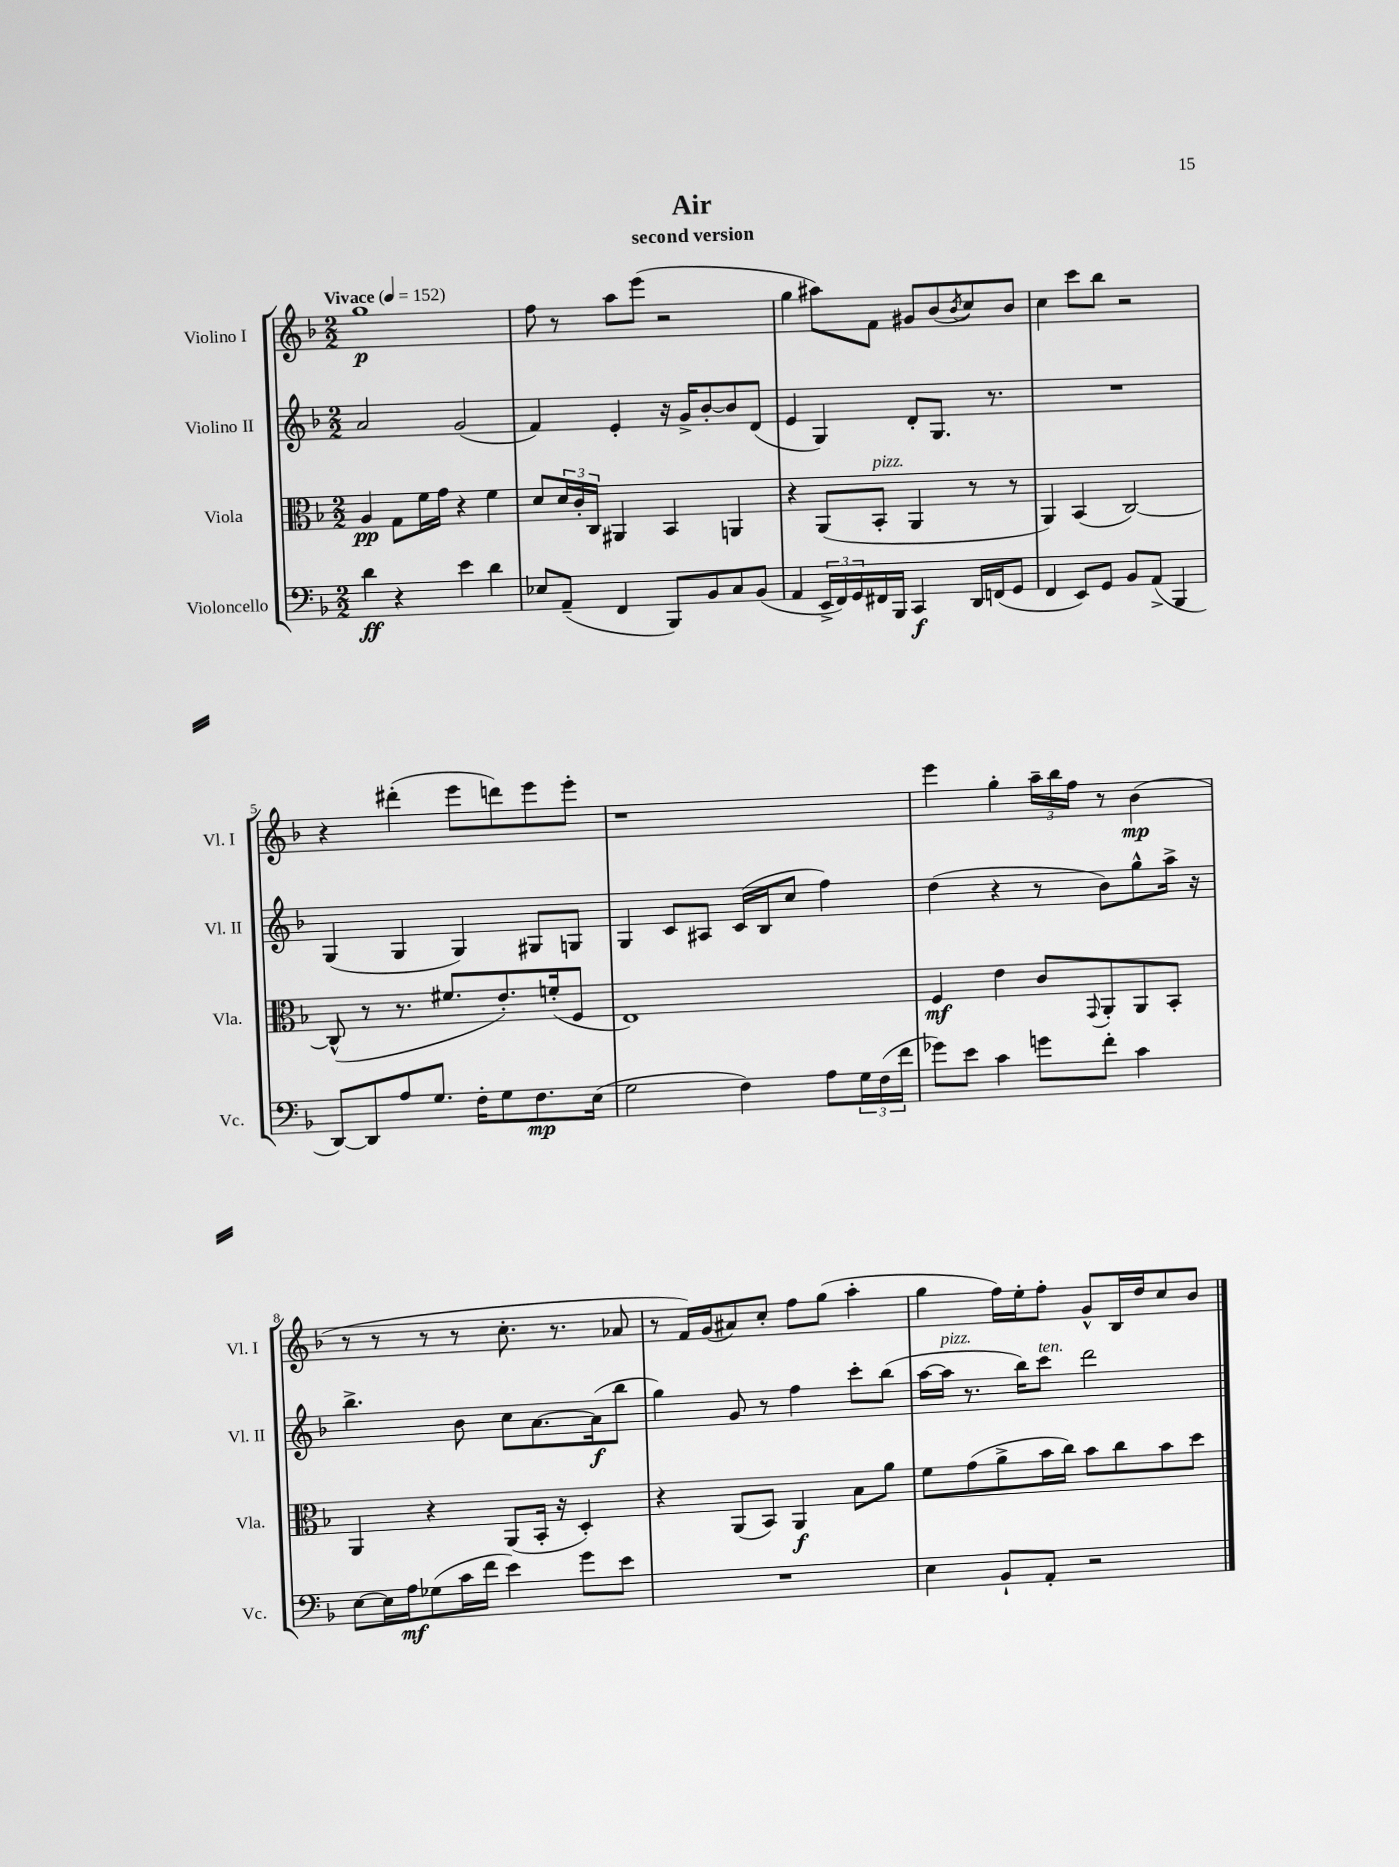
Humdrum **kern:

**kern	**dynam	**kern	**dynam	**kern	**dynam	**kern	**dynam
*part4	*part4	*part3	*part3	*part2	*part2	*part1	*part1
*staff4	*staff4	*staff3	*staff3	*staff2	*staff2	*staff1	*staff1
*I"Violoncello	*	*I"Viola	*	*I"Violino II	*	*I"Violino I	*
*I'Vc.	*	*I'Vla.	*	*I'Vl. II	*	*I'Vl. I	*
*clefF4	*	*clefC3	*	*clefG2	*	*clefG2	*
*k[b-]	*	*k[b-]	*	*k[b-]	*	*k[b-]	*
*M2/2	*	*M2/2	*	*M2/2	*	*M2/2	*
*MM152	*	*MM152	*	*MM152	*	*MM152	*
=1	=1	=1	=1	=1	=1	=1	=1
!	!	!	!	!	!	!LO:TX:a:B:t=Vivace	!
4d\	ff	4A/	pp	2a/	.	1gg	p
4r	.	8G\L	.	.	.	.	.
.	.	16f\L	.	.	.	.	.
.	.	16g\JJ	.	.	.	.	.
4e\	.	4r	.	(2g/	.	.	.
4d\	.	4f\	.	.	.	.	.
=2	=2	=2	=2	=2	=2	=2	=2
8E-X/L	.	8d/L	.	4f/)	.	8ff\	.
(8AA~/J	.	24d/L	.	.	.	8r	.
.	.	24c'/	.	.	.	.	.
.	.	24C/JJ	.	.	.	.	.
4FF/	.	4AA#X/	.	4e'/	.	8aa\L	.
.	.	.	.	.	.	(8eee\J	.
8BBB-/L)	.	4BB-/	.	16r	.	2r	.
.	.	.	.	16g^/KL	.	.	.
8BB-/	.	.	.	[8b-'/	.	.	.
8C/	.	4AAn/	.	8b-/]	.	.	.
(8BB-/J	.	.	.	(8d/J	.	.	.
=3	=3	=3	=3	=3	=3	=3	=3
4AA/	.	4r	.	4e/	.	4gg\	.
24EE^/LL	.	(8AA/L	.	4G/)	.	8aa#X\L)	.
24FF/)	.	.	.	.	.	.	.
24GG/	.	.	.	.	.	.	.
!	!	!LO:TX:a:i:t=pizz.	!	!	!	!	!
16FF#X/	.	8BB-'/J	.	.	.	8f\J	.
16BBB-/JJ	.	.	.	.	.	.	.
4CC/	f	4AA/	.	8d'/L	.	8g#X/L	.
.	.	.	.	8.G/J	.	(8b-/	.
.	.	.	.	.	.	8qb-/	.
16DD/LL	.	8r	.	.	.	8cc/)	.
(16FFn/J	.	.	.	8.r	.	.	.
8GG/J	.	8r	.	.	.	8b-/J	.
=4	=4	=4	=4	=4	=4	=4	=4
4FF/	.	4AA/)	.	1r	.	4cc\	.
8EE/L)	.	(4BB-/	.	.	.	8ccc\L	.
8GG/J	.	.	.	.	.	8bb-\J	.
8BB-/L	.	[2C/)	.	.	.	2r	.
(8AA^/J	.	.	.	.	.	.	.
4BBB-/	.	.	.	.	.	.	.
!!LO:LB:g=z
=5	=5	=5	=5	=5	=5	=5	=5
[8DD/L)	.	(8C^^/]	.	(4G/	.	4r	.
8DD/]	.	8r	.	.	.	.	.
8A/	.	8.r	.	4G/	.	(4ddd#X'\	.
8.G/J	.	.	.	.	.	.	.
.	.	8.f#X/L	.	.	.	.	.
.	.	.	.	4G/)	.	8eee\L	.
16F'\KL	.	.	.	.	.	.	.
8G\	.	8.e'/)	.	.	.	8dddn\)	.
8.F\	mp	.	.	8G#X/L	.	8eee\	.
.	.	(16fn'/k	.	.	.	.	.
.	.	8F/J	.	8Gn/J	.	8eee'\J	.
(16E\Jk	.	.	.	.	.	.	.
=6	=6	=6	=6	=6	=6	=6	=6
2G\	.	1E)	.	4G/	.	1r	.
.	.	.	.	8c/L	.	.	.
.	.	.	.	8A#X/J	.	.	.
4F\)	.	.	.	(16c/LL	.	.	.
.	.	.	.	16B-/J	.	.	.
.	.	.	.	8cc/J	.	.	.
8A\L	.	.	.	4ff\)	.	.	.
24G\L	.	.	.	.	.	.	.
(24F\	.	.	.	.	.	.	.
24f\JJ	.	.	.	.	.	.	.
=7	=7	=7	=7	=7	=7	=7	=7
8g-X\L)	.	4F/	mf	(4dd\	.	4eee\	.
8e\J	.	.	.	.	.	.	.
4c\	.	4e\	.	4r	.	4gg'\	.
8gn\L	.	8c/L	.	8r	.	24aa~\LL	.
.	.	.	.	.	.	24bb-\	.
.	.	.	.	.	.	24ff\JJ	.
.	.	8qqGG/	.	.	.	.	.
8f'\J	.	8AA'/	.	8b-\L)	.	8r	.
4c\	.	8AA/	.	8gg^^\	.	(4b-\	mp
.	.	8BB-'/J	.	16aa^\Jk	.	.	.
.	.	.	.	16r	.	.	.
!!LO:LB:g=z
=8	=8	=8	=8	=8	=8	=8	=8
[8E\L	.	4AA/	.	4.bb-^\	.	8r	.
16E\L]	.	.	.	.	.	8r	.
16A\J	mf	.	.	.	.	.	.
(8G-X\	.	4r	.	.	.	8r	.
16c\L	.	.	.	8b-\	.	8r	.
16f\JJ	.	.	.	.	.	.	.
4e\)	.	(8AA/L	.	8cc\L	.	8.cc'\	.
.	.	16BB-'/Jk	.	[8.a\	.	.	.
.	.	16r	.	.	.	8.r	.
8g\L	.	4D'/)	.	.	.	.	.
.	.	.	.	(16a\k]	f	.	.
8e\J	.	.	.	8bb-\J	.	8a-X/	.
=9	=9	=9	=9	=9	=9	=9	=9
1r	.	4r	.	4gg\)	.	8r	.
.	.	.	.	.	.	16f/LL)	.
.	.	.	.	.	.	(16g/J	.
.	.	(8AA/L	.	8g/	.	8a#X/)	.
.	.	8BB-/J)	.	8r	.	8cc'/J	.
.	.	4AA/	f	4ff\	.	8ff\L	.
.	.	.	.	.	.	(8gg\J	.
.	.	8B-\L	.	8ccc'\L	.	4aa'\	.
.	.	8a\J	.	(8bb-\J	.	.	.
=10	=10	=10	=10	=10	=10	=10	=10
4E\	.	8f\L	.	[16aa\LL	.	4gg\	.
!	!	!	!	!LO:TX:a:i:t=pizz.	!	!	!
.	.	.	.	16aa\JJ]	.	.	.
.	.	(8g\	.	8.r	.	.	.
8BB-`/L	.	8a^\	.	.	.	16ff\LL)	.
.	.	.	.	16bb-\KL)	.	16ee'\J	.
!	!	!	!	!LO:TX:a:i:t=ten.	!	!	!
8AA'/J	.	16b-\L	.	8ccc\J	.	8ff'\J	.
.	.	16cc\JJ)	.	.	.	.	.
2r	.	8b-\L	.	2ddd\	.	8g^^/L	.
.	.	8cc\	.	.	.	16B-/L	.
.	.	.	.	.	.	16dd/J	.
.	.	8b-\	.	.	.	8cc/	.
.	.	8dd\J	.	.	.	8b-/J	.
==	==	==	==	==	==	==	==
*-	*-	*-	*-	*-	*-	*-	*-
